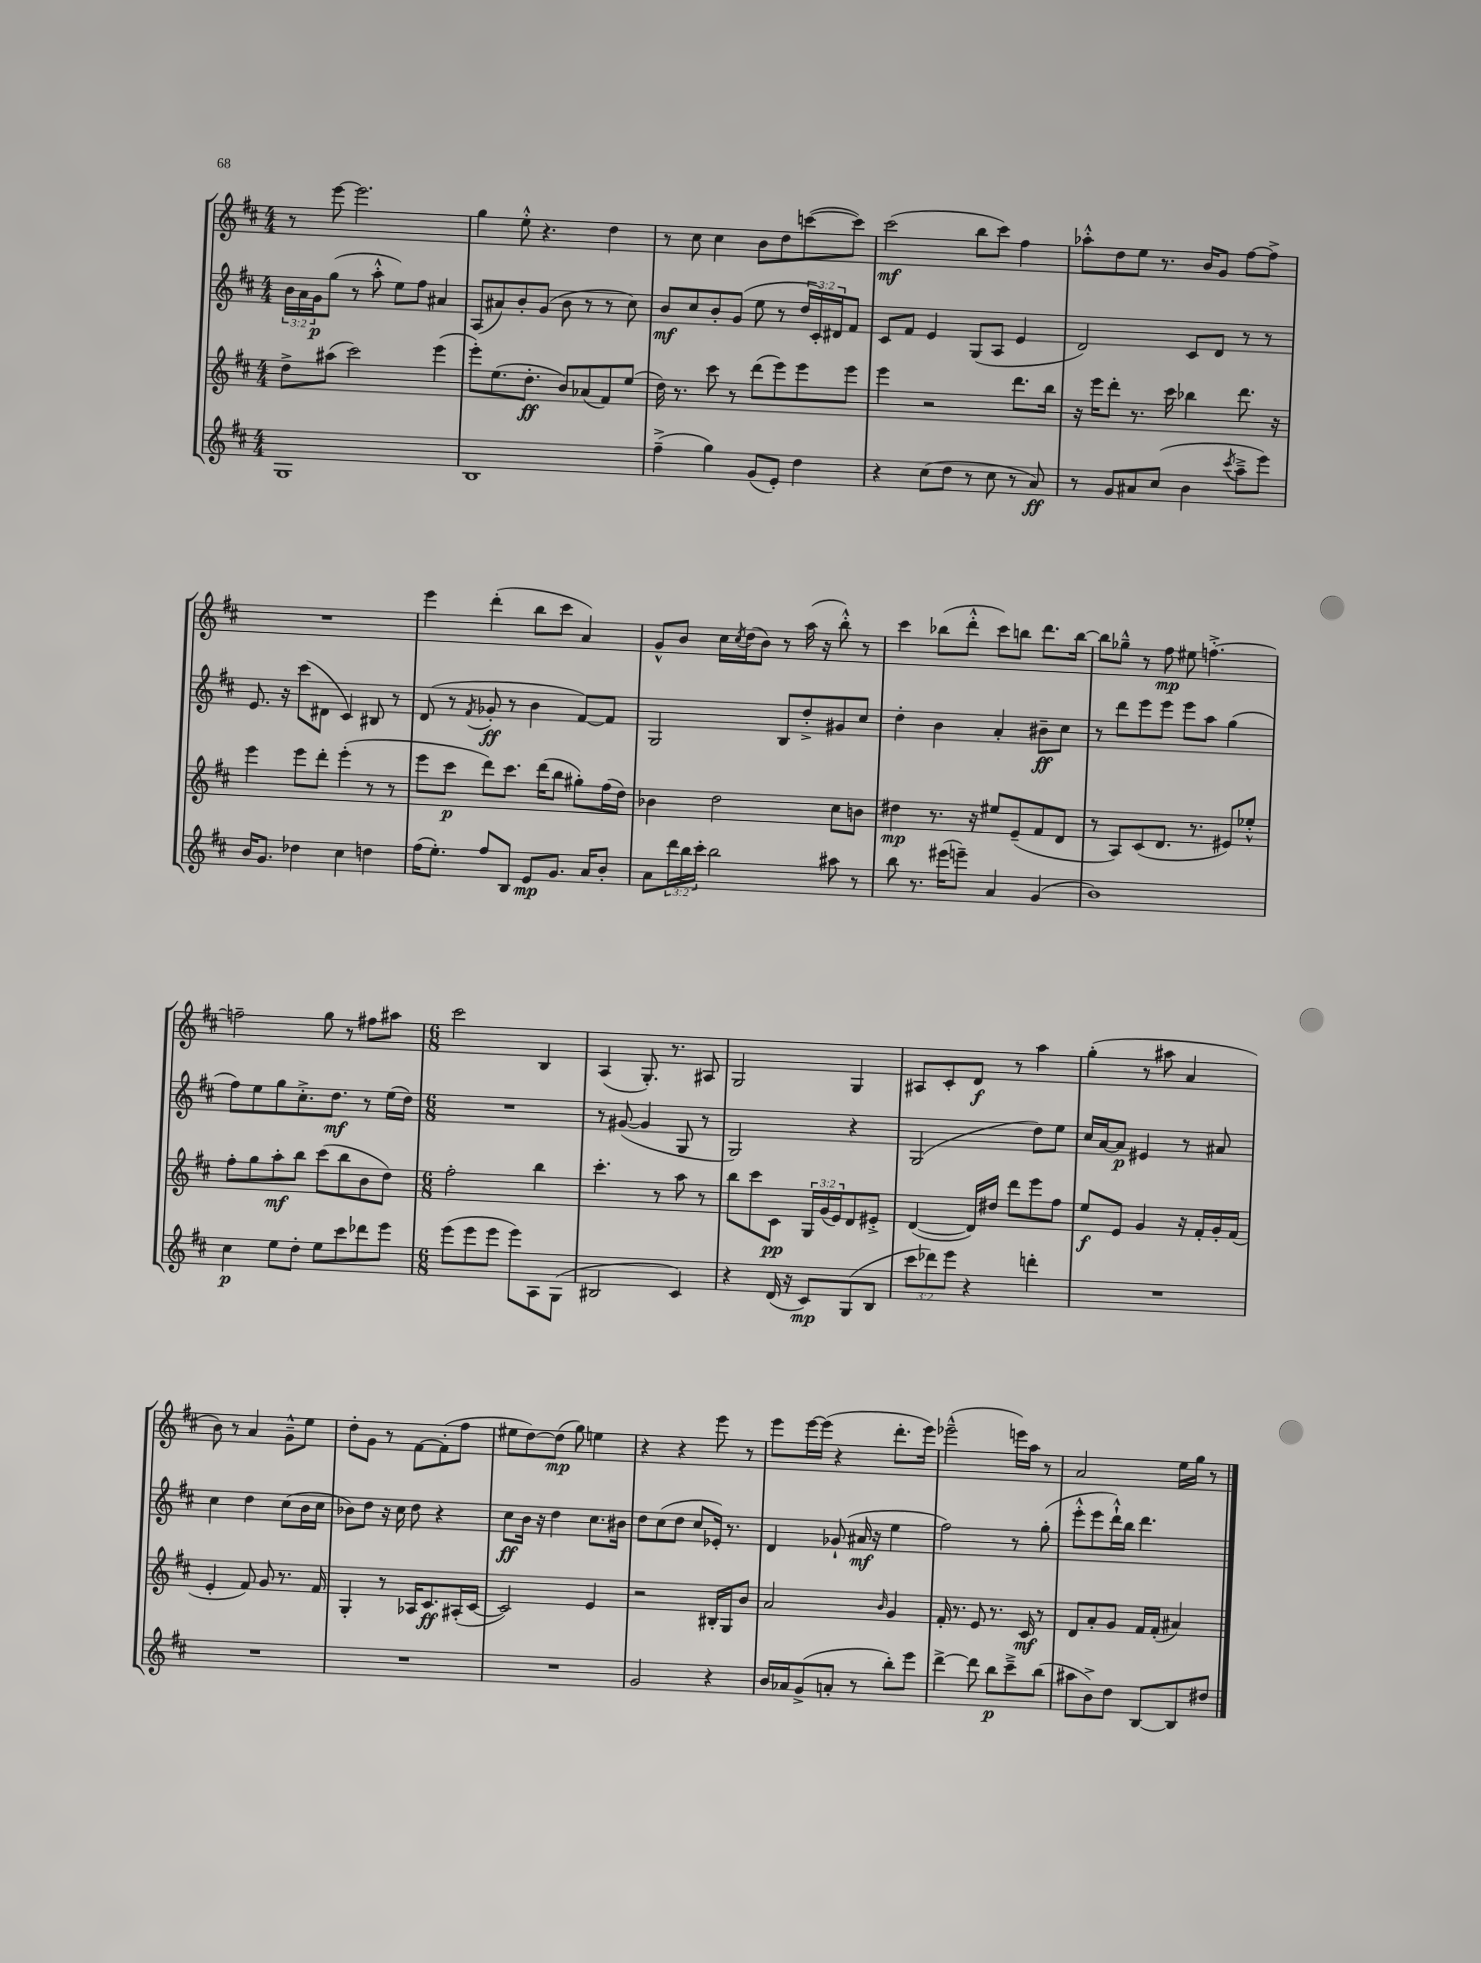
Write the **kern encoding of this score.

**kern	**kern	**kern	**kern
*staff4	*staff3	*staff2	*staff1
*clefG2	*clefG2	*clefG2	*clefG2
*k[f#c#]	*k[f#c#]	*k[f#c#]	*k[f#c#]
*M4/4	*M4/4	*M4/4	*M4/4
1G	8dd^	24b	8r
.	.	24a	.
.	.	24g	.
.	(8aa#	(8gg	[8eee
.	2ccc#)	8r	2.eee]
.	.	8aa'^^	.
.	.	8ee)	.
.	.	8ff#	.
.	(4eee	4a#	.
=	=	=	=
1B	8eee')	(8A	4gg
.	(8.ee	8a#)	.
.	.	8b'	8ee'^^
.	8.dd'	.	.
.	.	(8g	4.r
.	8b)	8b	.
.	(8a-	8r	.
.	8f#)	8r	4dd
.	(8ee	8cc#)	.
=	=	=	=
(4ff#~^	16dd)	8b	8r
.	8.r	.	.
.	.	8cc#	8cc#
4gg)	8ccc#	8b'	4cc#
.	8r	(8g	.
(8g	(8ddd	8ee	8b
8e')	8eee)	8r	8dd
4dd	8eee	24dd	([8ccc
.	.	24c#')	.
.	.	24d#	.
.	8eee	8f#	8ccc])
=	=	=	=
4r	4eee	8c#	(2ccc#
.	.	8f#	.
(8cc#	2r	4e	.
8dd	.	.	.
8r	.	(8G	8bb
8cc#	.	8A	8ccc#)
8r	8.ddd	4e	4ff#
8a)	.	.	.
.	16bb	.	.
=	=	=	=
8r	16r	2d)	8aa-'^^
.	16eee	.	.
8g	8ddd'	.	8dd
8a#	8.r	.	8ee
(8cc#	.	.	8.r
.	16ccc#	.	.
4b	4bb-	8c#	.
.	.	.	16b
.	.	8d	8g
8qccc#	.	.	.
8aa~^	8.ddd	8r	[8ff#
8eee)	.	8r	8ff#^]
.	16r	.	.
=	=	=	=
16b	4eee	8.e	1r
8.g	.	.	.
.	.	16r	.
4dd-	8eee	(8ccc#	.
.	8ddd'	8d#	.
4cc#	(4eee'	4c#)	.
4dd	8r	8B#	.
.	8r	8r	.
=	=	=	=
(16ff#	8eee	(8d	4eee
8.ee')	.	.	.
.	8ccc#	8r	.
.	.	8qf#	.
8ff#	8ddd)	8g-'	(4ddd'
8B	8.ccc#	8r	.
8e	.	4b	8bb
.	(16ddd	.	.
8.g	8bb	.	8ccc#
.	8gg#')	[8f#)	4a)
16a	.	.	.
8b'	(16ff#	8f#]	.
.	16dd)	.	.
=	=	=	=
8a	4b-	2G	8g^^
24ddd	.	.	8b
24bb	.	.	.
24ccc#'	.	.	.
2bb	2dd	.	16cc#
.	.	.	8qcc#
.	.	.	(16dd
.	.	.	8b)
.	.	8B	8r
.	.	8dd'^	(16aa
.	.	.	16r
8aa#	8cc#	8g#	8bb'^^)
8r	8b	8cc#	8r
=	=	=	=
8bb	4dd#	4dd'	4ccc#
8.r	.	.	.
.	8.r	4b	(8bb-
(16eee#	.	.	.
8eee~)	.	.	8ddd'^^
.	16r	.	.
4a	8ee#	4a'	8ccc#)
.	(8e~	.	8bb
(4g	8f#	8b#~	8.ddd
.	8d	8cc#	.
.	.	.	[16bb
=	=	=	=
1b)	8r	8r	8bb]
.	8A)	8ddd	8gg-~^^
.	(8c#	8eee	8r
.	8.d	8eee	8ff#
.	.	8eee	8ee#
.	8.r	.	.
.	.	8aa	[4.ff'^
.	8e#)	(4gg	.
.	8ee-'^^	.	.
=	=	=	=
4cc#	8ff#'	8ff#)	2ff~]
.	8gg	8ee	.
8ee	8aa'	8gg	.
8dd'	8bb	8.cc#'^	.
8ee	(8ccc#	.	8gg
.	.	8.dd	.
8ccc#	8bb	.	8r
8ddd-	8b	8r	8ff#
8eee	8dd)	(16ee	8aa#
.	.	16dd)	.
=	=	=	=
*M6/8	*M6/8	*M6/8	*M6/8
(8eee	2ff#'	2.r	2ccc#
8eee	.	.	.
8eee	.	.	.
8eee)	.	.	.
8A	4bb	.	4B
(8G	.	.	.
=	=	=	=
2B#	4.ccc#'	8r	(4A
.	.	([8g#	.
.	.	4g#]	8.G')
.	8r	.	.
.	.	.	8.r
4c#)	8aa	8G	.
.	8r	8r	8A#
=	=	=	=
4r	8bb	2G)	2G
.	8ccc#	.	.
(16d	8c#	.	.
16r	.	.	.
8c#)	24G	.	.
.	(24g	.	.
.	24e)	.	.
(8G	8d	4r	4G
8B	8e#'^	.	.
=	=	=	=
12ccc#	([4d	(2G	8A#
12ddd-)	.	.	.
.	.	.	8c#'
12eee	.	.	.
4r	16d])	.	8d
.	16dd#	.	.
.	8ddd	.	8r
4ddd'	8eee	8dd)	4aa
.	8ff#	8ee	.
=	=	=	=
2.r	8ee	16cc#	(4gg'
.	.	[16a	.
.	8e	8a]	.
.	4g	4e#	8r
.	.	.	8aa#
.	16r	8r	4a
.	16f#'	.	.
.	16g'	8a#	.
.	(16f#	.	.
=	=	=	=
2.r	4e'	4cc#	8b)
.	.	.	8r
.	8f#)	4dd	4a
.	8g	.	.
.	8.r	(8cc#	8g~^^
.	.	16b	8ee
.	16f#	16cc#	.
=	=	=	=
2.r	4G'	8b-)	8dd'
.	.	8dd	8g
.	8r	16r	8r
.	.	16cc#	.
.	16A-	8dd	[8f#
.	8.c#	.	.
.	.	4r	(8f#']
.	(16A#'	.	8ff#
.	[16c#	.	.
=	=	=	=
2.r	2c#])	8cc#	8ee#
.	.	16b	[8dd)
.	.	16r	.
.	.	4dd	(8dd]
.	.	.	8gg)
.	4e	8.cc#	4ee
.	.	16b#	.
=	=	=	=
2g	2r	8dd	4r
.	.	(8cc#	.
.	.	8dd	4r
.	.	8cc#	.
4r	16B#'	16e-')	8eee
.	16G	8.r	.
.	8b	.	8r
=	=	=	=
16b	2a	4d	8eee
16a-	.	.	.
(8g^	.	.	[16eee
.	.	.	(16eee]
8a'	.	(8g-`	4r
8r	.	16a#	.
.	.	16r	.
.	16qqb	.	.
8bb')	4g	4ee	8.ddd'
8eee	.	.	.
.	.	.	16eee)
=	=	=	=
[4ddd^	16f#'	2ff#)	(2eee-~^^
.	8.r	.	.
8ddd]	8e	.	.
8bb	8.r	.	.
8ccc#~^	.	8r	16eee)
.	16c#	.	16aa
(8bb	8r	(8gg'	8r
=	=	=	=
8aa#	8d	8eee'^^	2a
8b^)	8a'	8eee	.
8dd	8g	16ddd`^^)	.
.	.	16bb	.
[8B	16f#	4.ddd	.
.	(16f#'	.	.
8B]	4a#)	.	16ee
.	.	.	16gg
8dd#	.	.	8r
==	==	==	==
*-	*-	*-	*-
